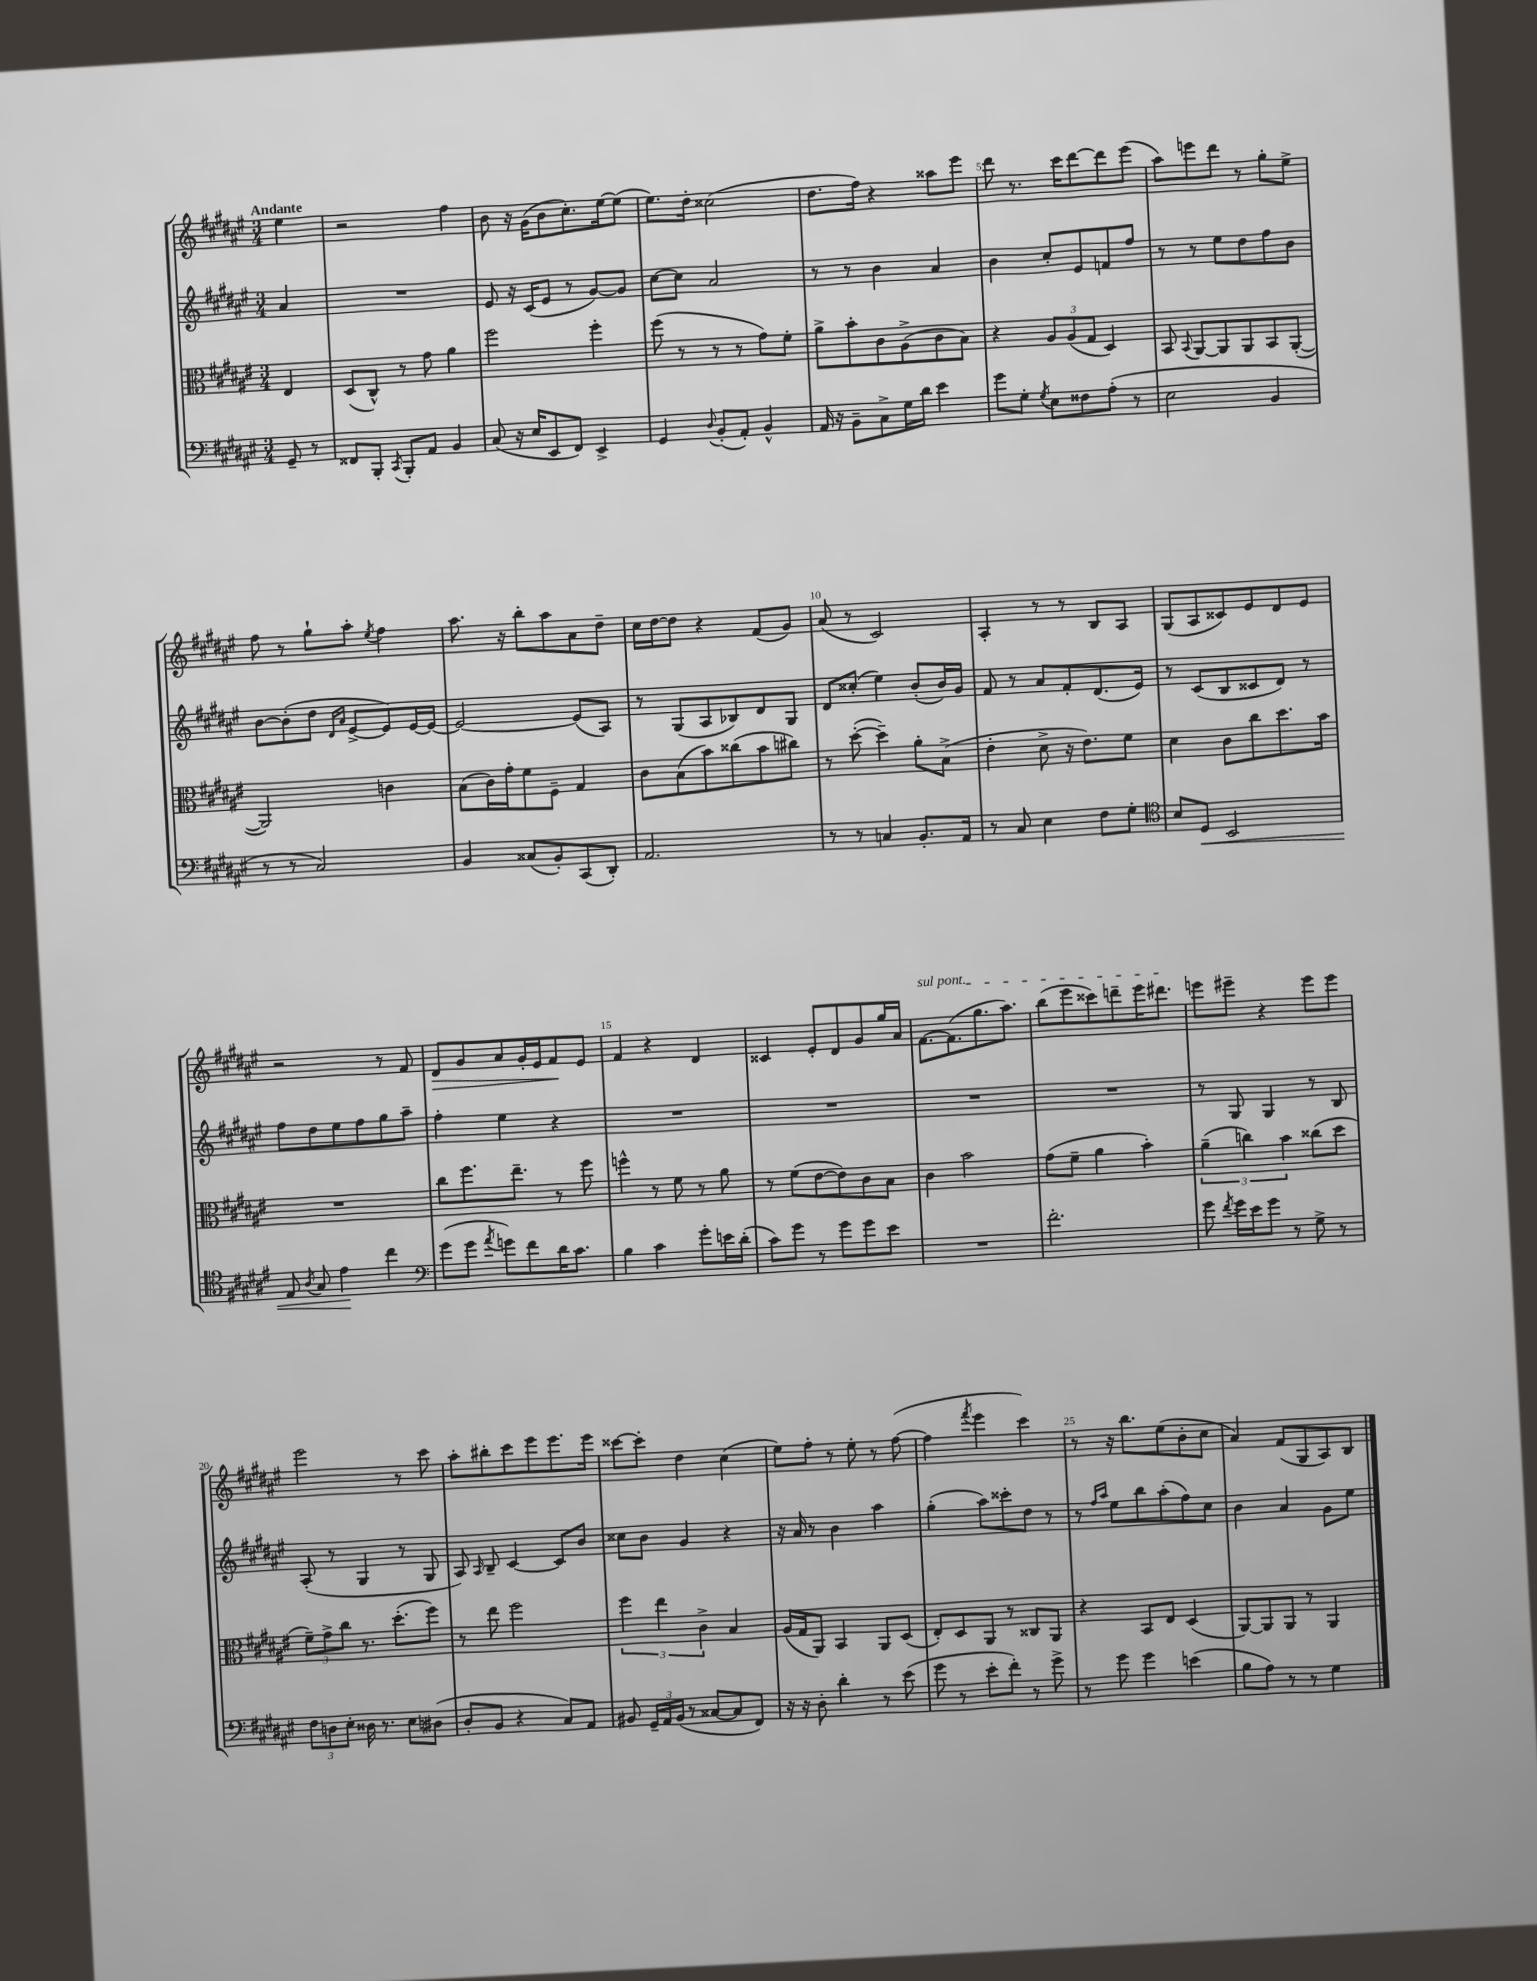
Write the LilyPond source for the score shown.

<<
\new StaffGroup <<
\new Staff = "s0" {
    \clef treble \key fis \major \numericTimeSignature \time 3/4 \partial 4 \tempo "Andante"
    \autoBeamOff eis''4 |
    r2 fis''4 |
    b'8 r16 gis'16[( b'8 cis''8.-.) eis''16~ eis''8]( |
    eis''8.[) dis''16]-. cisis''2( |
    dis''8.[ fis''16]) r4 aisis''8[ eis'''8] |
    dis'''8 r8. cis'''16[ dis'''8~ dis'''8 eis'''8]( |
    ais''8[) e'''8 dis'''8] r8 gis''8[-. eis''8]-> |
    fis''8 r8 gis''8[-! ais''8]-. \acciaccatura { eis''8 } fis''4 |
    ais''8. r16 b''8[-. ais''8 ais'8 dis''8]-- |
    cis''16[ dis''16~ dis''8] r4 fis'8[( gis'8]) |
    ais'8( r8 cis'2) |
    ais4-. r8 r8 b8[ ais8] |
    gis8[( ais8 cisis'8) eis'8 dis'8 eis'8] |
    r2 r8 fis'8 |
    dis'8[\> gis'8 ais'8 gis'16-. eis'16 fis'8\! eis'8] |
    fis'4 r4 dis'4 |
    cisis'4 eis'8[-. dis'8 gis'8 gis''16 ais'16] |
    \once \override TextSpanner.bound-details.left.text = \markup { \italic "sul pont." } fis'8.[~\startTextSpan fis'8.( gis''8. ais''8.]) |
    b''8[( eis'''8 cisis'''8) d'''8-- eis'''16 dis'''8.]\stopTextSpan |
    e'''8[ eis'''8]-- r4 eis'''8[ eis'''8] |
    eis'''2 r8 cis'''8 |
    ais''8[-. bis''8-. cis'''8 eis'''8 eis'''8. eis'''16] |
    cisis'''8[~ cisis'''8]-. dis''4 cis''4( |
    eis''8[) fis''8]-. r8 eis''8-. r8 fis''8~( |
    fis''4 \acciaccatura { fis'''8 } eis'''4 cis'''4) |
    r8 r16 b''8.[ eis''8( b'8-. cis''8] |
    ais'4) fis'8[( gis8 ais8) b8] \bar "|." |
}
\new Staff = "s1" {
    \clef treble \key fis \major \numericTimeSignature \time 3/4 \partial 4
    \autoBeamOff ais'4 |
    R2. |
    eis'8 r16 cis'16[( eis'8] r8 gis'8[~) gis'8] |
    cis''8[~ cis''8] ais'2 |
    r8 r8 b'4 ais'4 |
    b'4 cis''8[-. eis'8 f'8 fis''8] |
    r8 r8 eis''8[ dis''8 fis''8 b'8] |
    b'8[~ b'8-.( dis''8] \grace { dis'16[ ais'16] } eis'8[~-> eis'8) eis'16~ eis'16]~ |
    eis'2~ eis'8[( ais8]) |
    r8 gis8[( ais8 bes8) dis'8 gis8] |
    dis'8[ cisis''8]-.( eis''4) b'8[-.( b'16) gis'16] |
    fis'8 r8 ais'8[ fis'8-. dis'8.( eis'16]) |
    r8 cis'8[( b8 cisis'8 dis'8]) r8 |
    fis''8[ dis''8 eis''8 fis''8 gis''8 ais''8]-- |
    fis''4-. eis''4 r4 |
    R2. |
    R2. |
    R2. |
    R2. |
    r8 gis8 gis4 r8 b8 |
    ais8-.( r8 gis4 r8 gis8 |
    ais8) \grace { ais16 } b8-- cis'4~ cis'8[ b'8] |
    cisis''8[ b'8] gis'4 r4 |
    r16 ais'16 r8 b'4 ais''4 |
    gis''4-.( ais''8[) cisis'''8-. dis''8] r8 |
    r8 \grace { fis''16[ ais''16] } eis''8[ b''8 ais''8-.( fis''8) cis''8] |
    b'4 ais'4 gis'8[ eis''8] \bar "|." |
}
\new Staff = "s2" {
    \clef alto \key fis \major \numericTimeSignature \time 3/4 \partial 4
    \autoBeamOff eis4 |
    dis8[( cis8]-^) r8 gis'8 ais'4 |
    fis''2 fis''4-. |
    fis''8( r8 r8 r8 gis'8[) fis'8]-. |
    ais'8[-> b'8-. cis'8 ais8->( cis'8 b8]) |
    r4 \tuplet 3/2 { ais8[ ais8( gis8] } dis4) |
    b,8 \appoggiatura { b,8 } ais,8[~ ais,8 ais,8 b,8 ais,8]~-.( |
    ais,2) c'4 |
    b8[( cis'16) gis'16-. fis'8 fis8]-- gis4 |
    cis'8[ b8( b'8) cisis''8( b'8 cis''8]) |
    r8 dis''8~-.( dis''4--) ais'8[-. b8]->( |
    eis'4-. dis'8-> r16 eis'8.[) fis'8] |
    dis'4 cis'8[ cis''8 dis''8. b'16] |
    R2. |
    cis''8[ fis''8. eis''8.]-- r8 fis''8 |
    f''4-^ r8 fis'8 r8 ais'8 |
    r8 fis'8[( eis'8~ eis'8) cis'8 b8] |
    cis'4 b'2 |
    gis'8[( fis'8]-- ais'4 b'4-.) |
    \tuplet 3/2 { ais'4--( c''4) b'4 } cisis''8[( dis''8] |
    \tuplet 3/2 { fis'8[--) gis'8-> cis''8] } r8. dis''8.[-.( fis''8]) |
    r8 eis''8 fis''2 |
    \tuplet 3/2 { fis''4 eis''4 cis'4-> } b4 |
    ais16[( gis16 ais,8]) b,4 ais,8[ dis8]( |
    eis8[-.) dis8 ais,8] r8 cisis8[ ais,8] |
    r4 b,8[ eis8] dis4( |
    ais,8[~) ais,8 ais,8] r8 ais,4 \bar "|." |
}
\new Staff = "s3" {
    \clef bass \key fis \major \numericTimeSignature \time 3/4 \partial 4
    \autoBeamOff gis,8-- r8 |
    fisis,8[ b,,8]-. \acciaccatura { cis,8 } b,,8[-. ais,8] b,4 |
    cis8( r16 eis16[ eis,8 fis,8]) eis,4-> |
    gis,4 \appoggiatura { dis8 } b,8[-.( ais,8]-.) b,4-^ |
    ais,16 r16 b,8[-- cis8-> gis16 dis'16] eis'4 |
    gis'8[ gis8]-. \acciaccatura { gis8 } eis8[ fisis8 ais8]-.( r8 |
    eis2 b,4 |
    r8 r8 cis2) |
    b,4 cisis8[( b,8-.) cis,8( dis,8]-.) |
    ais,2. |
    r8 r8 c4 b,8.[-. ais,16] |
    r8 cis8 eis4 fis8[ gis8]-. |
    \clef tenor b8[ dis8]\< b,2 |
    eis8 \acciaccatura { ais8 } gis8 eis'4\! cis''4 |
    \clef bass gis'8[( gis'8] \acciaccatura { ais'8 } g'8[) fis'8 dis'16 cis'8.] |
    b4 cis'4 gis'8[-. e'16 dis'16]-.( |
    cis'8[) gis'8] r8 gis'8[ gis'8 eis'8] |
    R2. |
    fis'2.-. |
    gis'8 \acciaccatura { fis'8 } gis'16[ eis'16 gis'8] r8 gis8-> r8 |
    \tuplet 3/2 { fis8[ d8 eis8]-. } disis16 r8. eis8[ dis8]( |
    dis8[-. b,8] r4 cis8[) ais,8] |
    bis,8 \tuplet 3/2 { gis,16[-- ais,16 bis,16]( } r8 cisis8[~ cisis8 fis,8]) |
    r16 r16 dis8-. dis'4-. r8 eis'8( |
    gis'8 r8 eis'8[-. fis'8]-.) r8 gis'8-> |
    r8 gis'8 gis'4 e'4( |
    b8[ ais8]) r8 r8 gis4 \bar "|." |
}
>>
>>
\layout { \context { \Score \override BarNumber.break-visibility = ##(#f #t #t) barNumberVisibility = #(every-nth-bar-number-visible 5) } }
